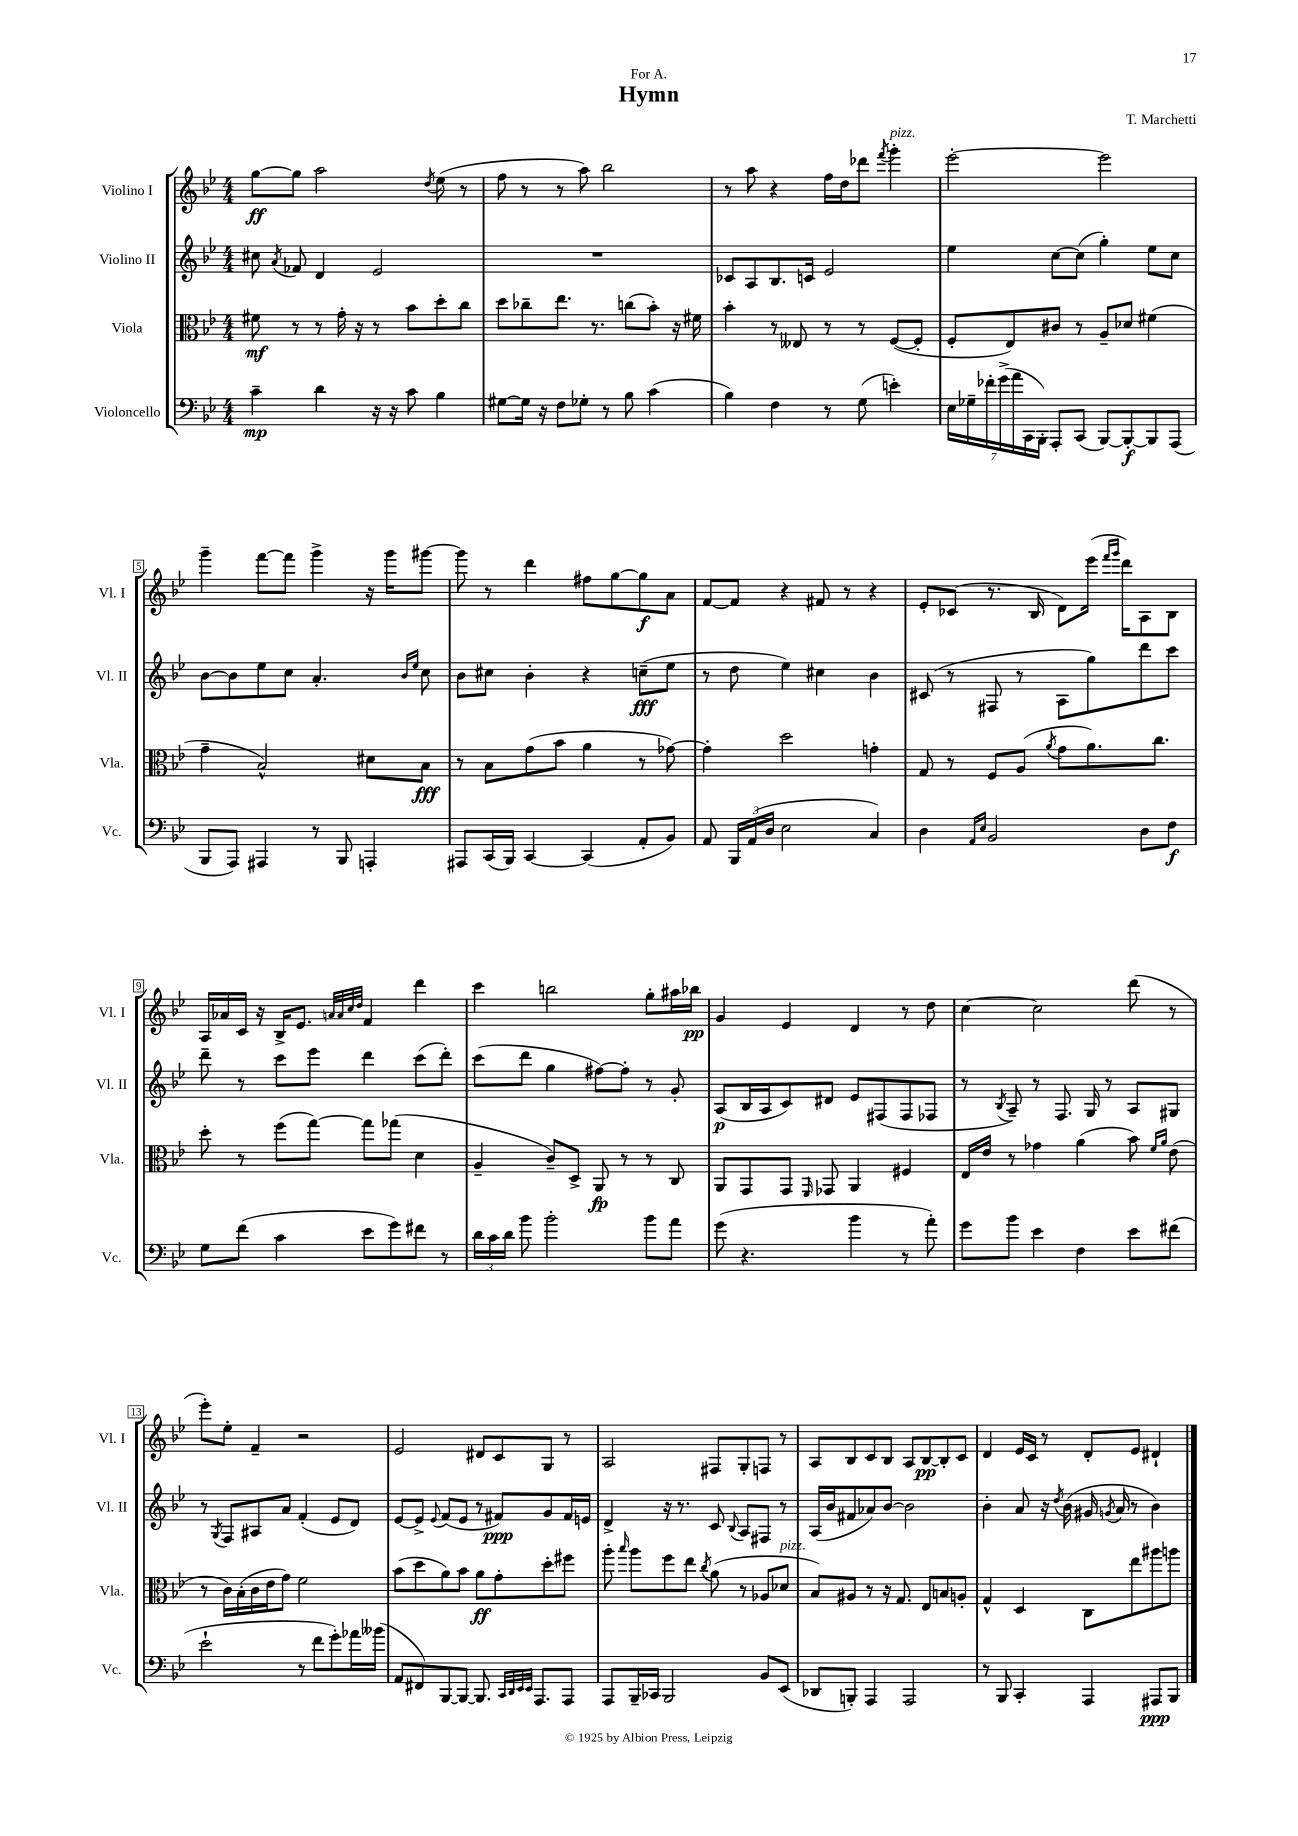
\header { title = "Hymn" composer = "T. Marchetti" dedication = "For A." }
<<
\new StaffGroup <<
\new Staff = "s0" \with { instrumentName = "Violino I" shortInstrumentName = "Vl. I" } {
    \clef treble \key bes \major \numericTimeSignature \time 4/4
    \autoBeamOff g''8[~\ff g''8] a''2 \acciaccatura { d''8 } ees''8( r8 |
    f''8 r8 r8 a''8) bes''2 |
    r8 a''8 r4 f''16[ d''16 des'''8] \acciaccatura { f'''8 } g'''4-.^\markup { \italic "pizz." } |
    ees'''2~-. ees'''2 |
    g'''4-- f'''8[~ f'''8] g'''4-> r16 g'''16[ gis'''8]~ |
    gis'''8 r8 d'''4 fis''8[ g''8~ g''8\f a'8] |
    f'8[~ f'8] r4 fis'8 r8 r4 |
    ees'8[-. ces'8]( r8. bes16 d'8[) ees'''16]( \grace { f'''16[ g'''16] } d'''16[) a8 bes8] |
    a16[ aes'16 c'16] r16 bes16[-> ees'8.] \grace { a'32[ a'32 c''32 d''32] } f'4 d'''4 |
    c'''4 b''2 g''8[-. ais''16 bes''16]\pp |
    g'4 ees'4 d'4 r8 d''8 |
    c''4~ c''2 d'''8( r8 |
    ees'''8[-.) ees''8]-. f'4-- r2 |
    ees'2 dis'8[ c'8 g8] r8 |
    a2 fis8[ g8-. f8] r8 |
    a8[ bes8 c'8 bes8] a8[ bes8~\pp bes8-. c'8] |
    d'4 ees'16[ c'16] r8 d'8[-. ees'8] dis'4-! \bar "|." |
}
\new Staff = "s1" \with { instrumentName = "Violino II" shortInstrumentName = "Vl. II" } {
    \clef treble \key bes \major \numericTimeSignature \time 4/4
    \autoBeamOff cis''8 \acciaccatura { a'8 } fes'8 d'4 ees'2 |
    R1 |
    ces'8[ a8 bes8. c'16] ees'2 |
    ees''4 c''8[~ c''8]( g''4-.) ees''8[ c''8] |
    bes'8[~ bes'8 ees''8 c''8] a'4.-. \grace { bes'16[ ees''16] } c''8 |
    bes'8[ cis''8] bes'4-. r4 c''8[--\fff( ees''8] |
    r8 d''8 ees''4) cis''4 bes'4 |
    cis'8( r8 fis8 r8 a8[ g''8) d'''8 c'''8] |
    d'''8-- r8 c'''8[ ees'''8] d'''4 c'''8[( d'''8]-.) |
    c'''8[( d'''8] g''4 fis''8[~) fis''8]-. r8 g'8-. |
    a8[\p( bes16 a16 c'8) dis'8] ees'8[ fis8( fis8 fes8] |
    r8 \acciaccatura { bes8 } a8--) r8 f8. g16 r8 a8[ gis8] |
    r8 \acciaccatura { g8 } f8[ ais8 a'8] f'4-.( ees'8[ d'8]) |
    ees'8[~ ees'8]-> \appoggiatura { ees'8 } f'8[( ees'8] r8 fis'8[\ppp) g'8 fis'16 e'16] |
    d'4-> r16 r8. c'8 \appoggiatura { bes8 } a8[ fis8] r8 |
    a16[( bes'16 fis'8 aes'8) bes'8]~ bes'2 |
    bes'4-. a'8 r16 \acciaccatura { d''8 } bes'16( gis'16 \acciaccatura { g'8 } a'16 r8 bes'4) \bar "|." |
}
\new Staff = "s2" \with { instrumentName = "Viola" shortInstrumentName = "Vla." } {
    \clef alto \key bes \major \numericTimeSignature \time 4/4
    \autoBeamOff fis'8\mf r8 r8 g'16-. r16 r8 bes'8[ d''8-. c''8] |
    d''8[ ces''8-- ees''8.] r8. c''8[( bes'8]-.) r16 fis'16 |
    bes'4-. r8 eeses8 r8 r8 f8[~( f8]-. |
    f8[-. ees8) cis'8] r8 a8[-- des'8] fis'4( |
    g'4-- bes2-^) dis'8[ bes8]\fff |
    r8 bes8[ g'8( bes'8] a'4 r8 ges'8~) |
    ges'4-. d''2 g'4-. |
    g8 r8 f8[ a8]( \acciaccatura { a'8 } g'8[ a'8.) c''8.] |
    d''8-. r8 f''8[( g''8]~) g''8[ ges''8]( d'4 |
    a4-- c'8[--) d8]-> a,8\fp r8 r8 c8 |
    a,8[ g,8 g,8] \grace { f,16 } ges,8 a,4 fis4 |
    ees16[ ees'16] r8 ges'4 a'4( bes'8) \grace { f'16[ a'16] } ees'8( |
    r8 c'16[) bes16-.( c'16 ees'16 g'8]) f'2 |
    bes'8[( d''8 a'8) bes'8] a'8[\ff g'8-. d''8-. fis''8] |
    a''8-. \grace { bes''16 } a''8[ f''8 ees''8] \acciaccatura { c''8 } a'8( r8 aes8[ des'8]^\markup { \italic "pizz." } |
    bes8[) ais8] r8 r16 g8. ees8[ b8 a8]-. |
    g4-^ d4 c8[ ees''8 ais''8 a''8] \bar "|." |
}
\new Staff = "s3" \with { instrumentName = "Violoncello" shortInstrumentName = "Vc." } {
    \clef bass \key bes \major \numericTimeSignature \time 4/4
    \autoBeamOff c'4--\mp d'4 r16 r16 c'8 bes4 |
    gis8[~ gis16] r16 f8[ ges8]-. r8 bes8 c'4( |
    bes4) f4 r8 g8( e'4-.) |
    \tuplet 7/4 { ees16[ ges16-- fes'16-. g'16->( a'16 c,16 bes,,16]-.) } a,,8[-. c,8]( bes,,8[~) bes,,8~-.\f bes,,8 a,,8]( |
    bes,,8[ a,,8]) ais,,4 r8 bes,,8 a,,4-. |
    ais,,8[ c,16( bes,,16]) c,4~ c,4( a,8[-. bes,8]) |
    a,8 \tuplet 3/2 { bes,,16[ a,16( d16] } ees2 c4) |
    d4 \grace { a,16[ ees16] } bes,2 d8[ f8]\f |
    g8[ f'8]( c'4 ees'8[ g'8) fis'8] r8 |
    \tuplet 3/2 { d'16[ c'16 d'16] } bes'8 bes'2-. bes'8[ a'8] |
    g'8( r4. bes'4 r8 a'8-.) |
    g'8[ bes'8] ees'4 f4 ees'8[ fis'8]( |
    ees'2-! r8 f'8[ g'8-.) aes'16 beses'16]( |
    a,8[ fis,8) bes,,8~ bes,,8]~ bes,,8. \grace { c,32[ d,32 ees,32 ees,32] } a,,8.[ a,,8] |
    a,,8[ bes,,16-- ces,16] bes,,2 bes,8[ ees,8]( |
    des,8[ b,,8]-.) a,,4 a,,2 |
    r8 bes,,8 c,4-. a,,4 ais,,8[\ppp bes,,8] \bar "|." |
}
>>
>>
\layout { \context { \Score \override BarNumber.stencil = #(make-stencil-boxer 0.1 0.3 ly:text-interface::print) } }
